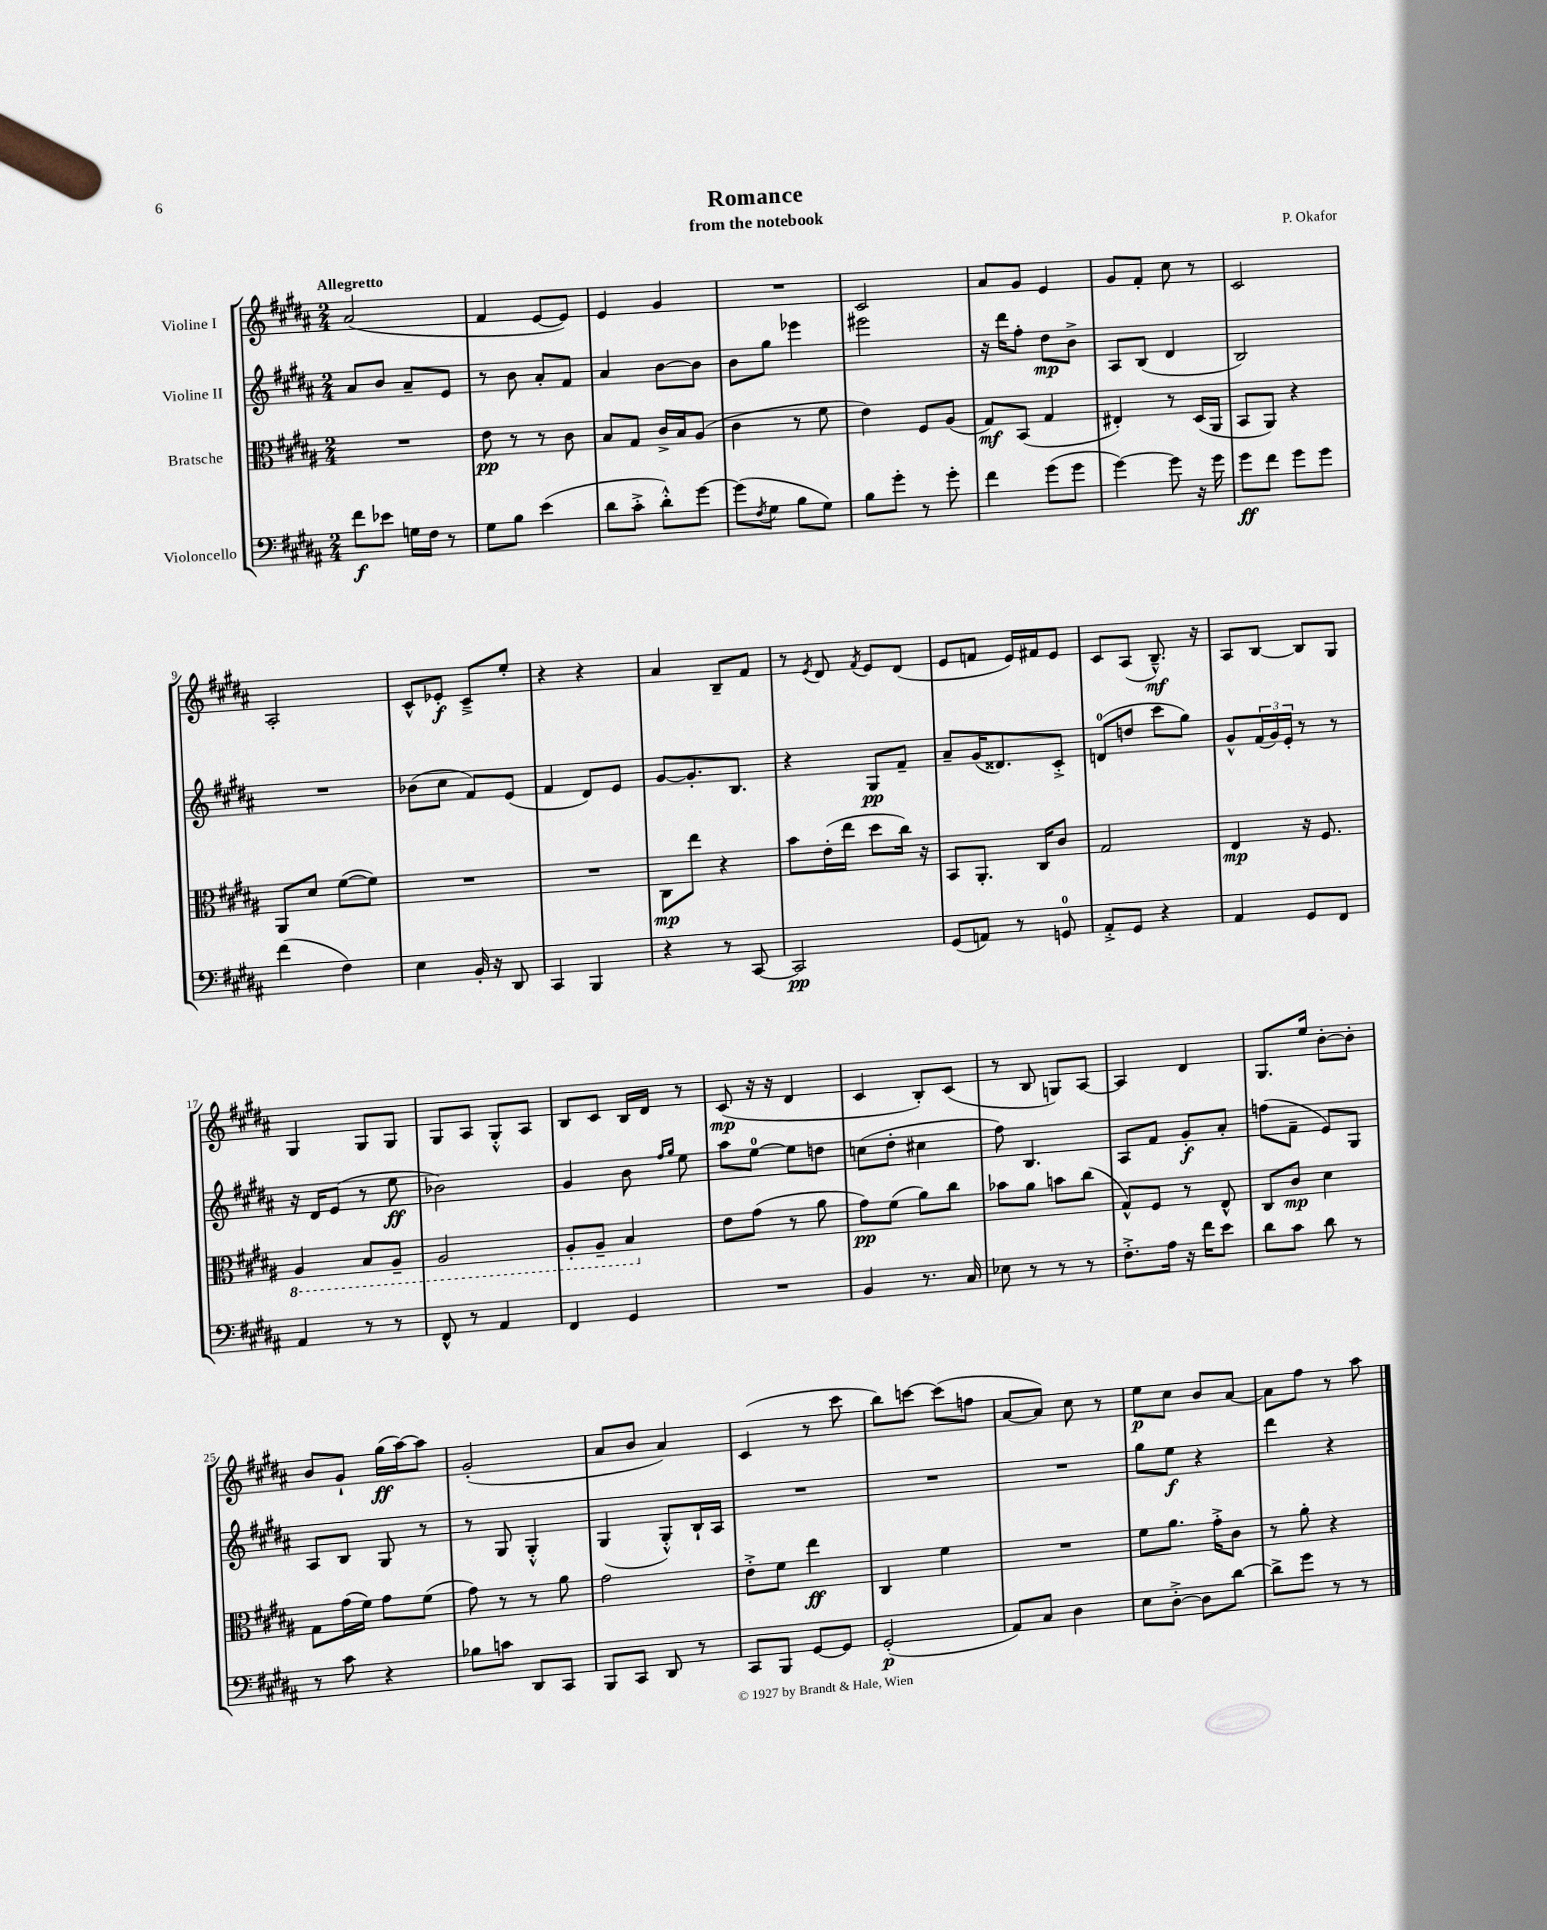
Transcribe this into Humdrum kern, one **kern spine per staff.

**kern	**dynam	**kern	**dynam	**kern	**dynam	**kern	**dynam
*part4	*part4	*part3	*part3	*part2	*part2	*part1	*part1
*staff4	*staff4	*staff3	*staff3	*staff2	*staff2	*staff1	*staff1
*I"Violoncello	*	*I"Bratsche	*	*I"Violine II	*	*I"Violine I	*
*clefF4	*	*clefC3	*	*clefG2	*	*clefG2	*
*k[f#c#g#d#a#]	*	*k[f#c#g#d#a#]	*	*k[f#c#g#d#a#]	*	*k[f#c#g#d#a#]	*
*M2/4	*	*M2/4	*	*M2/4	*	*M2/4	*
=1	=1	=1	=1	=1	=1	=1	=1
!	!	!	!	!	!	!LO:TX:a:B:t=Allegretto	!
8f#\L	f	2r	.	8a#/L	.	(2a#/	.
8e-X\J	.	.	.	8b/J	.	.	.
16Gn\LL	.	.	.	8a#~/L	.	.	.
16F#\JJ	.	.	.	.	.	.	.
8r	.	.	.	8e/J	.	.	.
=2	=2	=2	=2	=2	=2	=2	=2
8G#\L	.	8e\	pp	8r	.	4f#/	.
8B\J	.	8r	.	8b\	.	.	.
(4e\	.	8r	.	8a#'/L	.	[8e/L	.
.	.	8c#\	.	8f#/J	.	8e/J])	.
=3	=3	=3	=3	=3	=3	=3	=3
8d#\L	.	8B/L	.	4a#/	.	4e/	.
8c#'^\J	.	8G#/J	.	.	.	.	.
8d#'^^\L)	.	16c#^/LL	.	[8b\L	.	4g#/	.
.	.	16B/J	.	.	.	.	.
[8g#\J	.	(8A#/J	.	8b\J]	.	.	.
=4	=4	=4	=4	=4	=4	=4	=4
(8g#\L]	.	4c#\	.	8b\L	.	2r	.
8qF#/	.	.	.	.	.	.	.
8G#\J	.	.	.	8gg#\J	.	.	.
8B\L	.	8r	.	4eee-X\	.	.	.
8G#\J)	.	8f#\	.	.	.	.	.
=5	=5	=5	=5	=5	=5	=5	=5
8B\L	.	4e\)	.	2eee#X\	.	2c#/	.
8g#'\J	.	.	.	.	.	.	.
8r	.	8F#/L	.	.	.	.	.
8g#'\	.	(8A#/J	.	.	.	.	.
=6	=6	=6	=6	=6	=6	=6	=6
4f#\	.	8G#/L)	mf	16r	.	8a#/L	.
.	.	.	.	16ddd#\KL	.	.	.
.	.	(8BB/J	.	8ff#'\J	.	8g#/J	.
(8g#\L	.	4G#/	.	8dd#\L	mp	4e/	.
8g#\J	.	.	.	8b^\J	.	.	.
=7	=7	=7	=7	=7	=7	=7	=7
[4g#\)	.	4E#X'/)	.	8A#/L	.	8g#/L	.
.	.	.	.	(8B/J	.	8f#'/J	.
8g#\]	.	8r	.	4d#/	.	8cc#\	.
16r	.	(16D#/LL	.	.	.	8r	.
16g#\	.	16AA#/JJ	.	.	.	.	.
=8	=8	=8	=8	=8	=8	=8	=8
8g#\L	ff	8BB/L	.	2B/)	.	2c#/	.
8f#\J	.	8AA#/J)	.	.	.	.	.
8g#\L	.	4r	.	.	.	.	.
8g#\J	.	.	.	.	.	.	.
!!LO:LB:g=z
=9	=9	=9	=9	=9	=9	=9	=9
(4f#\	.	8AA#/L	.	2r	.	2A#'/	.
.	.	8d#/J	.	.	.	.	.
4F#\)	.	([8f#\L	.	.	.	.	.
.	.	8f#\J])	.	.	.	.	.
=10	=10	=10	=10	=10	=10	=10	=10
4E\	.	2r	.	(8b-X\L	.	8c#^^/L	.
.	.	.	.	8cc#\J	.	8e-X'/J	f
16BB'/	.	.	.	8f#/L)	.	8c#~^/L	.
16r	.	.	.	.	.	.	.
8DD#/	.	.	.	(8e/J	.	8ee'/J	.
=11	=11	=11	=11	=11	=11	=11	=11
4CC#/	.	2r	.	4f#/	.	4r	.
4BBB/	.	.	.	8d#/L)	.	4r	.
.	.	.	.	8e/J	.	.	.
=12	=12	=12	=12	=12	=12	=12	=12
4r	.	8C#\L	mp	[8g#/L	.	4a#/	.
.	.	8ee\J	.	8.g#'/]	.	.	.
8r	.	4r	.	.	.	8B~/L	.
.	.	.	.	8.B/J	.	.	.
[8CC#/	.	.	.	.	.	8f#/J	.
=13	=13	=13	=13	=13	=13	=13	=13
2CC#/]	pp	8b\L	.	4r	.	8r	.
.	.	.	.	.	.	8qe/	.
.	.	(16e'\L	.	.	.	8d#/	.
.	.	16ee\JJ	.	.	.	.	.
.	.	.	.	.	.	8qf#/	.
.	.	8dd#\L	.	8G#/L	pp	8e/L	.
.	.	16cc#\Jk)	.	8f#~/J	.	(8d#/J	.
.	.	16r	.	.	.	.	.
=14	=14	=14	=14	=14	=14	=14	=14
(8GG#/L	.	8BB/L	.	8a#~/L	.	8e/L	.
8AAn/J)	.	8.AA#'/J	.	(16g#/K	.	8fn/J	.
.	.	.	.	8.d##X/)	.	.	.
8r	.	.	.	.	.	16e/LL)	.
.	.	16C#/KL	.	.	.	16f#X/J	.
8GGn/	.	8c#/J	.	8c#'^/J	.	8e/J	.
=15	=15	=15	=15	=15	=15	=15	=15
8AA#'^/L	.	2G#/	.	(8dn/L	.	8c#/L	.
8GG#/J	.	.	.	8ddn/J	.	(8A#/J	.
4r	.	.	.	8ccc#\L	.	8.B~^^/)	mf
.	.	.	.	8gg#\J)	.	.	.
.	.	.	.	.	.	16r	.
=16	=16	=16	=16	=16	=16	=16	=16
4AA#/	.	4E/	mp	8g#^^/L	.	8A#/L	.
.	.	.	.	(24f#/L	.	[8B/J	.
.	.	.	.	24g#/)	.	.	.
.	.	.	.	24e'/JJ	.	.	.
8GG#/L	.	16r	.	8r	.	8B/L]	.
.	.	8.F#/	.	.	.	.	.
8FF#/J	.	.	.	8r	.	8G#/J	.
!!LO:LB:g=z
=17	=17	=17	=17	=17	=17	=17	=17
*	*	*8ba	*	*	*	*	*
4AA#/	.	4AA#/	.	16r	.	4G#/	.
.	.	.	.	16d#/KL	.	.	.
.	.	.	.	(8e/J	.	.	.
8r	.	8BB/L	.	8r	.	8G#/L	.
8r	.	8AA#~/J	.	8ee\	ff	8G#/J	.
=18	=18	=18	=18	=18	=18	=18	=18
8FF#^^/	.	2AA#/	.	2b-X\)	.	8G#/L	.
8r	.	.	.	.	.	8A#/J	.
4AA#/	.	.	.	.	.	8G#'^^/L	.
.	.	.	.	.	.	8A#/J	.
=19	=19	=19	=19	=19	=19	=19	=19
4FF#/	.	8AA#'/L	.	4g#/	.	8B/L	.
.	.	8AA#~/J	.	.	.	8c#/J	.
4GG#/	.	4BB/	.	8b\	.	16B/LL	.
.	.	.	.	.	.	16d#/JJ	.
.	.	.	.	16qqff#/LL	.	.	.
.	.	.	.	16qqgg#/JJ	.	.	.
.	.	.	.	8ee\	.	8r	.
=20	=20	=20	=20	=20	=20	=20	=20
*	*	*X8ba	*	*	*	*	*
2r	.	8e\L	.	8aa#\L	.	(8c#/	mp
.	.	(8g#\J	.	[8ee\J	.	16r	.
.	.	.	.	.	.	16r	.
.	.	8r	.	8ee\L]	.	4d#/	.
.	.	8a#\	.	8ddn\J	.	.	.
=21	=21	=21	=21	=21	=21	=21	=21
4BB/	.	8g#\L)	pp	(8ccn\L	.	4c#/	.
.	.	(8f#\J	.	8dd#'\J	.	.	.
8.r	.	8a#\L)	.	4cc#X\	.	8B'/L)	.
.	.	8cc#\J	.	.	.	(8c#/J	.
16C#/	.	.	.	.	.	.	.
=22	=22	=22	=22	=22	=22	=22	=22
8E-X\	.	8b-X\L	.	8ff#\)	.	8r	.
8r	.	8a#\J	.	4.B/	.	8B/	.
8r	.	8bn\L	.	.	.	8Gn/L)	.
8r	.	(8cc#\J	.	.	.	[8A#/J	.
=23	=23	=23	=23	=23	=23	=23	=23
8.F#'^\L	.	8G#^^/L)	.	8A#/L	.	4A#/]	.
.	.	8F#/J	.	8f#/J	.	.	.
16A#\Jk	.	.	.	.	.	.	.
16r	.	8r	.	8g#'/L	f	4d#/	.
16f#\KL	.	.	.	.	.	.	.
8e\J	.	8E^^/	.	8a#'/J	.	.	.
=24	=24	=24	=24	=24	=24	=24	=24
8d#\L	.	8C#/L	.	(8ffn\L	.	8.G#/L	.
8c#\J	.	8c#/J	mp	8f#~\J	.	.	.
.	.	.	.	.	.	16ee/Jk	.
8d#\	.	4d#\	.	8e/L)	.	[8b'\L	.
8r	.	.	.	8G#/J	.	8b'\J]	.
!!LO:LB:g=z
=25	=25	=25	=25	=25	=25	=25	=25
8r	.	8G#\L	.	8A#/L	.	8b/L	.
8c#\	.	(16g#\L	.	8B/J	.	8g#`/J	.
.	.	16f#\JJ)	.	.	.	.	.
4r	.	8g#\L	.	8G#/	.	(16gg#\LL	ff
.	.	.	.	.	.	[16aa#\J)	.
.	.	(8f#\J	.	8r	.	8aa#\J]	.
=26	=26	=26	=26	=26	=26	=26	=26
8B-X\L	.	8g#\)	.	8r	.	(2g#'/	.
8cn\J	.	8r	.	8G#/	.	.	.
8DD#/L	.	8r	.	4G#'^^/	.	.	.
8CC#/J	.	8a#\	.	.	.	.	.
=27	=27	=27	=27	=27	=27	=27	=27
8BBB/L	.	2g#\	.	(4G#/	.	8a#/L	.
8CC#/J	.	.	.	.	.	8b/J	.
8DD#/	.	.	.	8G#'^^/L)	.	4a#/)	.
8r	.	.	.	16B`/L	.	.	.
.	.	.	.	16A#/JJ	.	.	.
=28	=28	=28	=28	=28	=28	=28	=28
8CC#/L	.	8e'^\L	.	2r	.	(4c#/	.
8BBB/J	.	8f#\J	.	.	.	.	.
[8GG#/L	.	4ee\	ff	.	.	8r	.
8GG#/J]	.	.	.	.	.	8ccc#\	.
=29	=29	=29	=29	=29	=29	=29	=29
(2GG#'/	p	4C#/	.	2r	.	8bb\L)	.
.	.	.	.	.	.	[8cccn\J	.
.	.	4f#\	.	.	.	(8ccc\L]	.
.	.	.	.	.	.	8ffn\J	.
=30	=30	=30	=30	=30	=30	=30	=30
8AA#/L)	.	2r	.	2r	.	[8a#/L	.
8C#/J	.	.	.	.	.	8a#/J])	.
4D#\	.	.	.	.	.	8cc#\	.
.	.	.	.	.	.	8r	.
=31	=31	=31	=31	=31	=31	=31	=31
8E\L	.	8f#\L	.	8gg#\L	.	8ee\L	p
[8D#'^\J	.	8.a#\J	.	8ee\J	f	8cc#\J	.
8D#\L]	.	.	.	4r	.	8b/L	.
.	.	16g#'^\KL	.	.	.	.	.
[8d#\J	.	8c#\J	.	.	.	[8a#/J	.
=32	=32	=32	=32	=32	=32	=32	=32
8d#^\L]	.	8r	.	4ddd#\	.	8a#\L]	.
8g#\J	.	8a#'\	.	.	.	8ff#\J	.
8r	.	4r	.	4r	.	8r	.
8r	.	.	.	.	.	8aa#\	.
==	==	==	==	==	==	==	==
*-	*-	*-	*-	*-	*-	*-	*-
